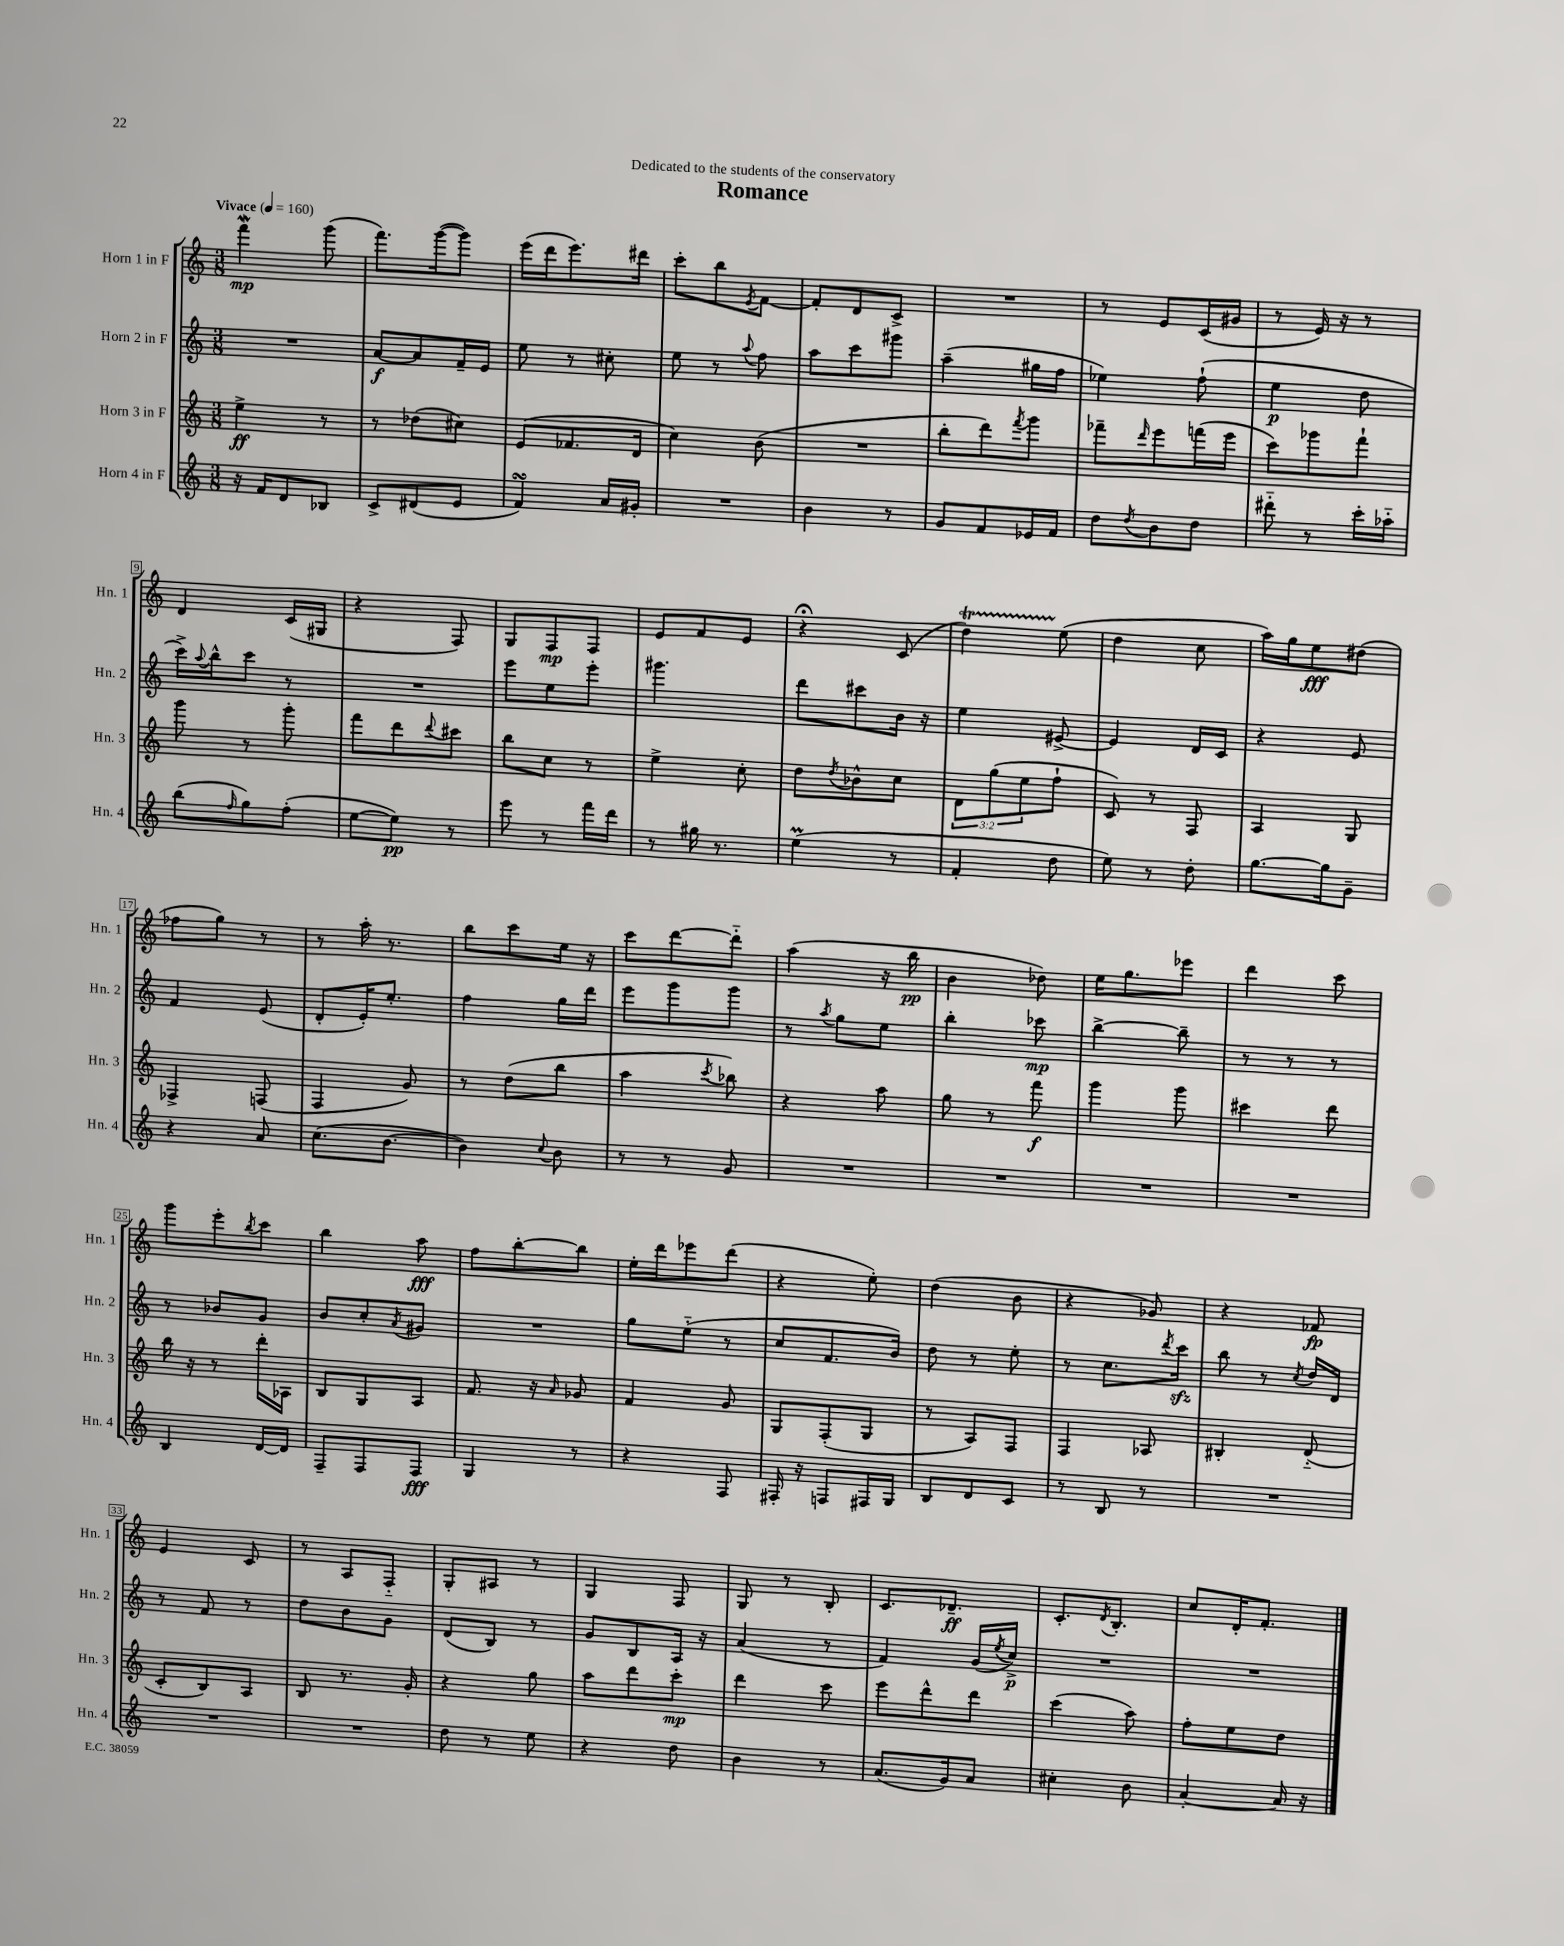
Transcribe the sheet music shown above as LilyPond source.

\header { title = "Romance" dedication = "Dedicated to the students of the conservatory" }
<<
\new StaffGroup <<
\new Staff = "s0" \with { instrumentName = "Horn 1 in F" shortInstrumentName = "Hn. 1" } {
    \clef treble \key c \major \numericTimeSignature \time 3/8 \tempo "Vivace" 4 = 160
    f'''4\mordent\mp g'''8( |
    f'''8.) g'''16~( g'''8) |
    e'''16( d'''16 e'''8.) dis'''16 |
    c'''8-. b''8 \acciaccatura { e'8 } f'8~ |
    f'8-. d'8 c'8-> |
    R4. |
    r8 e'8 c'16( gis'16 |
    r8 e'16) r16 r8 |
    d'4 c'16( gis16 |
    r4 f8) |
    g8 f8\mp f8 |
    e'8 f'8 e'8 |
    r4\fermata c'8( |
    d''4\startTrillSpan) e''8\stopTrillSpan( |
    d''4 c''8 |
    a''16) g''16 e''8\fff dis''8( |
    fes''8 g''8) r8 |
    r8 a''16-. r8. |
    b''8 c'''8 e''16 r16 |
    c'''8 d'''8~ d'''8-_ |
    a''4( r16 b''16\pp |
    b'4 des''8) |
    e''16 g''8. ees'''8 |
    d'''4 c'''8 |
    g'''8 e'''8-. \acciaccatura { b''8 } c'''8 |
    b''4 a''8\fff |
    f''8 b''8~-. b''8 |
    e''16-. d'''16 ees'''8 d'''8( |
    r4 e''8-.) |
    d''4( b'8 |
    r4 ges'8) |
    r4 fes'8\fp |
    e'4 c'8 |
    r8 a8 f8-_ |
    g8-. ais8 r8 |
    g4 f8 |
    g8 r8 b8-. |
    c'8. des'8.--\ff |
    c'8.-. \acciaccatura { d'8 } b8.-. |
    c''8 d'16-. f'8.-. \bar "|." |
}
\new Staff = "s1" \with { instrumentName = "Horn 2 in F" shortInstrumentName = "Hn. 2" } {
    \clef treble \key c \major \numericTimeSignature \time 3/8
    R4. |
    a'8~\f a'8 f'16-- e'16 |
    e''8 r8 cis''8-. |
    e''8 r8 \appoggiatura { a''8 } f''8 |
    a''8 c'''8 gis'''8 |
    a''4--( gis''16 f''16 |
    ees''4) f''8-!( |
    e''4\p d''8 |
    c'''16->) \appoggiatura { a''8 } b''16-^ c'''8 r8 |
    R4. |
    e'''8 e''8 e'''8-. |
    gis'''4. |
    d'''8 cis'''8 b'16 r16 |
    e''4 eis'8~-> |
    eis'4 d'16 c'16 |
    r4 e'8 |
    f'4 e'8( |
    d'8-. e'16-.) e''8.-. |
    f''4 g''16 d'''16 |
    e'''8 g'''8 g'''8 |
    r8 \acciaccatura { a''8 } g''8 e''8 |
    b''4-. ces'''8\mp |
    b''4~-> b''8-- |
    r8 r8 r8 |
    r8 bes'8 g'8 |
    b'8 c''8-. \acciaccatura { a'8 } gis'8 |
    R4. |
    g''8 e''8-_( r8 |
    c''8 f'8. b'16) |
    d''8 r8 e''8-. |
    r8 c''8. \acciaccatura { d'''8 } c'''16\sfz |
    b''8 r8 \acciaccatura { c''8 } d''16 d'16 |
    r8 f'8 r8 |
    d''8 b'8 g'8 |
    d'8( b8) r8 |
    g'8 b8 a16 r16 |
    a'4( r8 |
    f'4) g'16( \acciaccatura { e''8 } c''16->\p) |
    R4. |
    R4. \bar "|." |
}
\new Staff = "s2" \with { instrumentName = "Horn 3 in F" shortInstrumentName = "Hn. 3" } {
    \clef treble \key c \major \numericTimeSignature \time 3/8 \override Staff.TupletNumber.text = #tuplet-number::calc-fraction-text
    e''4->\ff r8 |
    r8 des''8( cis''8) |
    e'8( fes'8. d'16 |
    c''4) b'8( |
    R4. |
    b''8-. d'''8) \acciaccatura { f'''8 } g'''8 |
    fes'''8-- \grace { d'''16 } e'''8 f'''16( e'''16 |
    c'''8) ges'''8 f'''8-! |
    g'''8 r8 g'''8-. |
    f'''8 d'''8 \appoggiatura { d'''8 } cis'''8 |
    b''8 c''8 r8 |
    e''4-> c''8-. |
    d''8 \acciaccatura { d''8 } bes'8-^ c''8 |
    \tuplet 3/2 { d'8 g''8( e''8 } f''8-! |
    c'8) r8 f8 |
    a4 g8 |
    fes4-> f8( |
    f4 g'8) |
    r8 d''8( b''8 |
    a''4 \acciaccatura { c'''8 } bes''8) |
    r4 a''8 |
    g''8 r8 f'''8\f |
    g'''4 g'''8 |
    cis'''4 d'''8 |
    b''16 r16 r8 d'''16-. aes16 |
    b8 g8 a8 |
    f'8. r16 \grace { a'16 } ges'8 |
    f'4 g'8 |
    g8 f8-.( g8 |
    r8 a8) f8 |
    f4 aes8 |
    bis4-. d'8-_( |
    c'8-. b8) a8 |
    b8 r8. g'16-. |
    r4 g''8 |
    a''8 d'''8 c'''8-.\mp |
    d'''4 c'''8 |
    e'''8 d'''8-^ d'''8 |
    c'''4( a''8) |
    f''8-. e''8 d''8 \bar "|." |
}
\new Staff = "s3" \with { instrumentName = "Horn 4 in F" shortInstrumentName = "Hn. 4" } {
    \clef treble \key c \major \numericTimeSignature \time 3/8
    r16 f'16 d'8 bes8 |
    c'8-> dis'8( e'8 |
    f'4\turn) a'16 gis'16-. |
    R4. |
    b'4 r8 |
    g'8 f'8 ees'16 f'16 |
    d''8 \acciaccatura { d''8 } b'8 d''8 |
    dis'''8-_ r8 c'''16-. aes''16-_ |
    b''8( \grace { f''16 } g''8) f''8-.( |
    e''8~ e''8\pp) r8 |
    e'''8 r8 f'''16 d'''16 |
    r8 gis''16 r8. |
    e''4\prall( r8 |
    f'4-. d''8 |
    e''8) r8 d''8-. |
    g''8.~ g''16 g'8-- |
    r4 a'8 |
    c''8.( b'8.~ |
    b'4) \appoggiatura { c''8 } b'8 |
    r8 r8 g'8 |
    R4. |
    R4. |
    R4. |
    R4. |
    b4 d'16~ d'16 |
    f8-- f8 f8\fff |
    g4 r8 |
    r4 f8 |
    fis16-. r16 f8 fis16 g16 |
    b8 d'8 c'8 |
    r8 b8 r8 |
    R4. |
    R4. |
    R4. |
    d''8 r8 e''8 |
    r4 d''8 |
    b'4 r8 |
    a'8.( g'16) a'8 |
    cis''4-. b'8 |
    a'4~-. a'16 r16 \bar "|." |
}
>>
>>
\layout { \context { \Score \override BarNumber.stencil = #(make-stencil-boxer 0.1 0.3 ly:text-interface::print) } }
